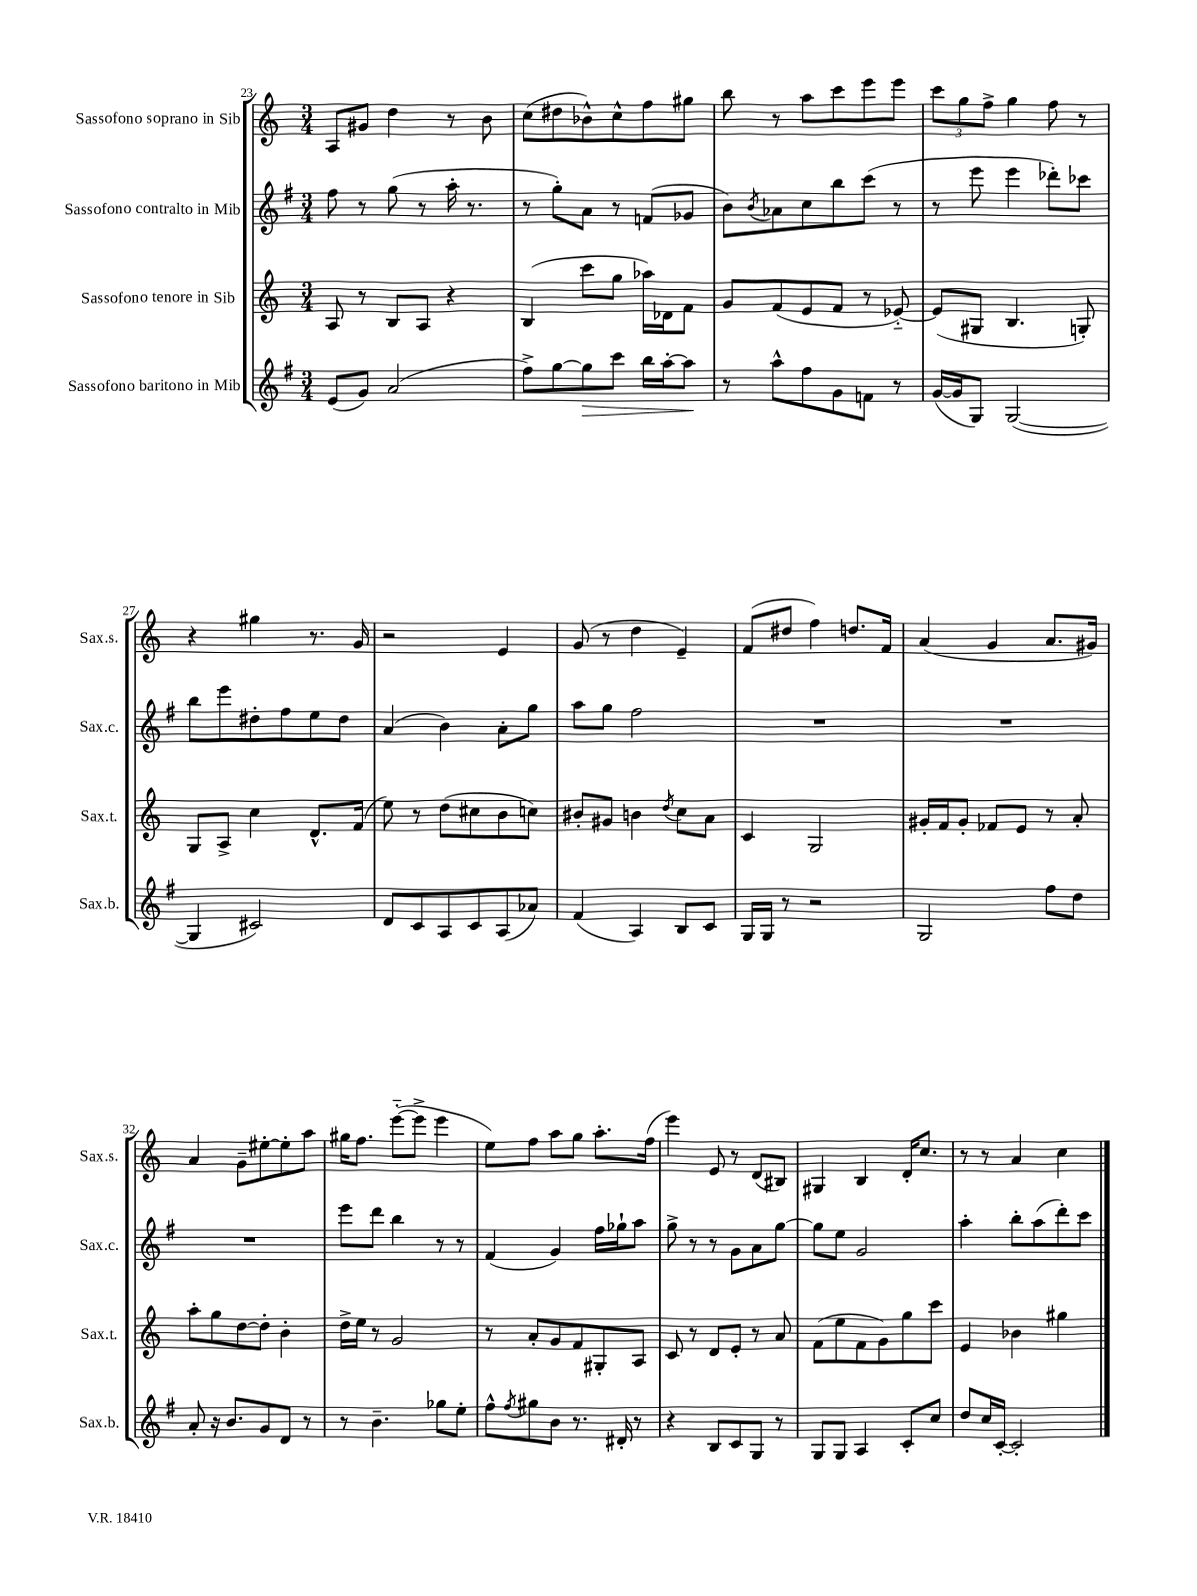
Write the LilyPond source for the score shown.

<<
\new StaffGroup <<
\new Staff = "s0" \with { instrumentName = "Sassofono soprano in Sib" shortInstrumentName = "Sax.s." } {
    \clef treble \key c \major \numericTimeSignature \time 3/4
    a8 gis'8 d''4 r8 b'8 |
    c''8( dis''8 bes'8-^) c''8-^ f''8 gis''8 |
    b''8 r8 a''8 c'''8 e'''8 e'''8 |
    \tuplet 3/2 { c'''8 g''8 f''8-> } g''4 f''8 r8 |
    r4 gis''4 r8. g'16 |
    r2 e'4 |
    g'8( r8 d''4 e'4--) |
    f'8( dis''8 f''4) d''8. f'16 |
    a'4( g'4 a'8. gis'16) |
    a'4 g'8-- eis''8~-. eis''8-. a''8 |
    gis''16 f''8. e'''8~-_( e'''8-> e'''4 |
    e''8) f''8 a''8 g''8 a''8.-. f''16( |
    e'''4) e'8 r8 d'8( bis8) |
    gis4 b4 d'16-. c''8. |
    r8 r8 a'4 c''4 \bar "|." |
}
\new Staff = "s1" \with { instrumentName = "Sassofono contralto in Mib" shortInstrumentName = "Sax.c." } {
    \clef treble \key g \major \numericTimeSignature \time 3/4
    fis''8 r8 g''8( r8 a''16-. r8. |
    r8 g''8-.) a'8 r8 f'8( ges'8 |
    b'8) \acciaccatura { b'8 } aes'8 c''8 b''8 c'''8( r8 |
    r8 e'''8 e'''4 des'''8-.) ces'''8 |
    b''8 e'''8 dis''8-. fis''8 e''8 dis''8 |
    a'4( b'4) a'8-. g''8 |
    a''8 g''8 fis''2 |
    R2. |
    R2. |
    R2. |
    e'''8 d'''8 b''4 r8 r8 |
    fis'4( g'4) fis''16 ges''16-! a''8 |
    g''8-> r8 r8 g'8 a'8 g''8~ |
    g''8 e''8 g'2 |
    a''4-. b''8-. a''8( d'''8-.) c'''8 \bar "|." |
}
\new Staff = "s2" \with { instrumentName = "Sassofono tenore in Sib" shortInstrumentName = "Sax.t." } {
    \clef treble \key c \major \numericTimeSignature \time 3/4
    a8 r8 b8 a8 r4 |
    b4( c'''8 g''8 aes''16) des'16 f'8 |
    g'8 f'8( e'8 f'8 r8 ees'8~-_) |
    ees'8( gis8 b4. g8-.) |
    g8 a8-> c''4 d'8.-^ f'16( |
    e''8) r8 d''8( cis''8 b'8 c''8) |
    bis'8-. gis'8 b'4 \acciaccatura { d''8 } c''8 a'8 |
    c'4 g2 |
    gis'16-. f'16 gis'8-. fes'8 e'8 r8 a'8-. |
    a''8-. g''8 d''8~ d''8-. b'4-. |
    d''16-> e''16 r8 g'2 |
    r8 a'8-. g'8 f'8 gis8-. a8 |
    c'8 r8 d'8 e'8-. r8 a'8 |
    f'8( e''8 f'8 g'8) g''8 c'''8 |
    e'4 bes'4 gis''4 \bar "|." |
}
\new Staff = "s3" \with { instrumentName = "Sassofono baritono in Mib" shortInstrumentName = "Sax.b." } {
    \clef treble \key g \major \numericTimeSignature \time 3/4
    e'8( g'8) a'2( |
    fis''8->) g''8~ g''8\> c'''8 b''16 a''16~-. a''8\! |
    r8 a''8-^ fis''8 g'8 f'8 r8 |
    g'16~( g'16 g8) g2~( |
    g4 cis'2) |
    d'8 c'8 a8 c'8 a8( aes'8) |
    fis'4( a4) b8 c'8 |
    g16 g16 r8 r2 |
    g2 fis''8 d''8 |
    a'8-. r16 b'8. g'8 d'8 r8 |
    r8 b'4.-- ges''8 e''8-. |
    fis''8-^ \acciaccatura { fis''8 } gis''8 b'8 r8. dis'16-. r8 |
    r4 b8 c'8 g8 r8 |
    g8 g8 a4 c'8-. c''8 |
    d''8 c''16 c'16~-. c'2-. \bar "|." |
}
>>
>>
\layout { \context { \Score currentBarNumber = #23 } }
